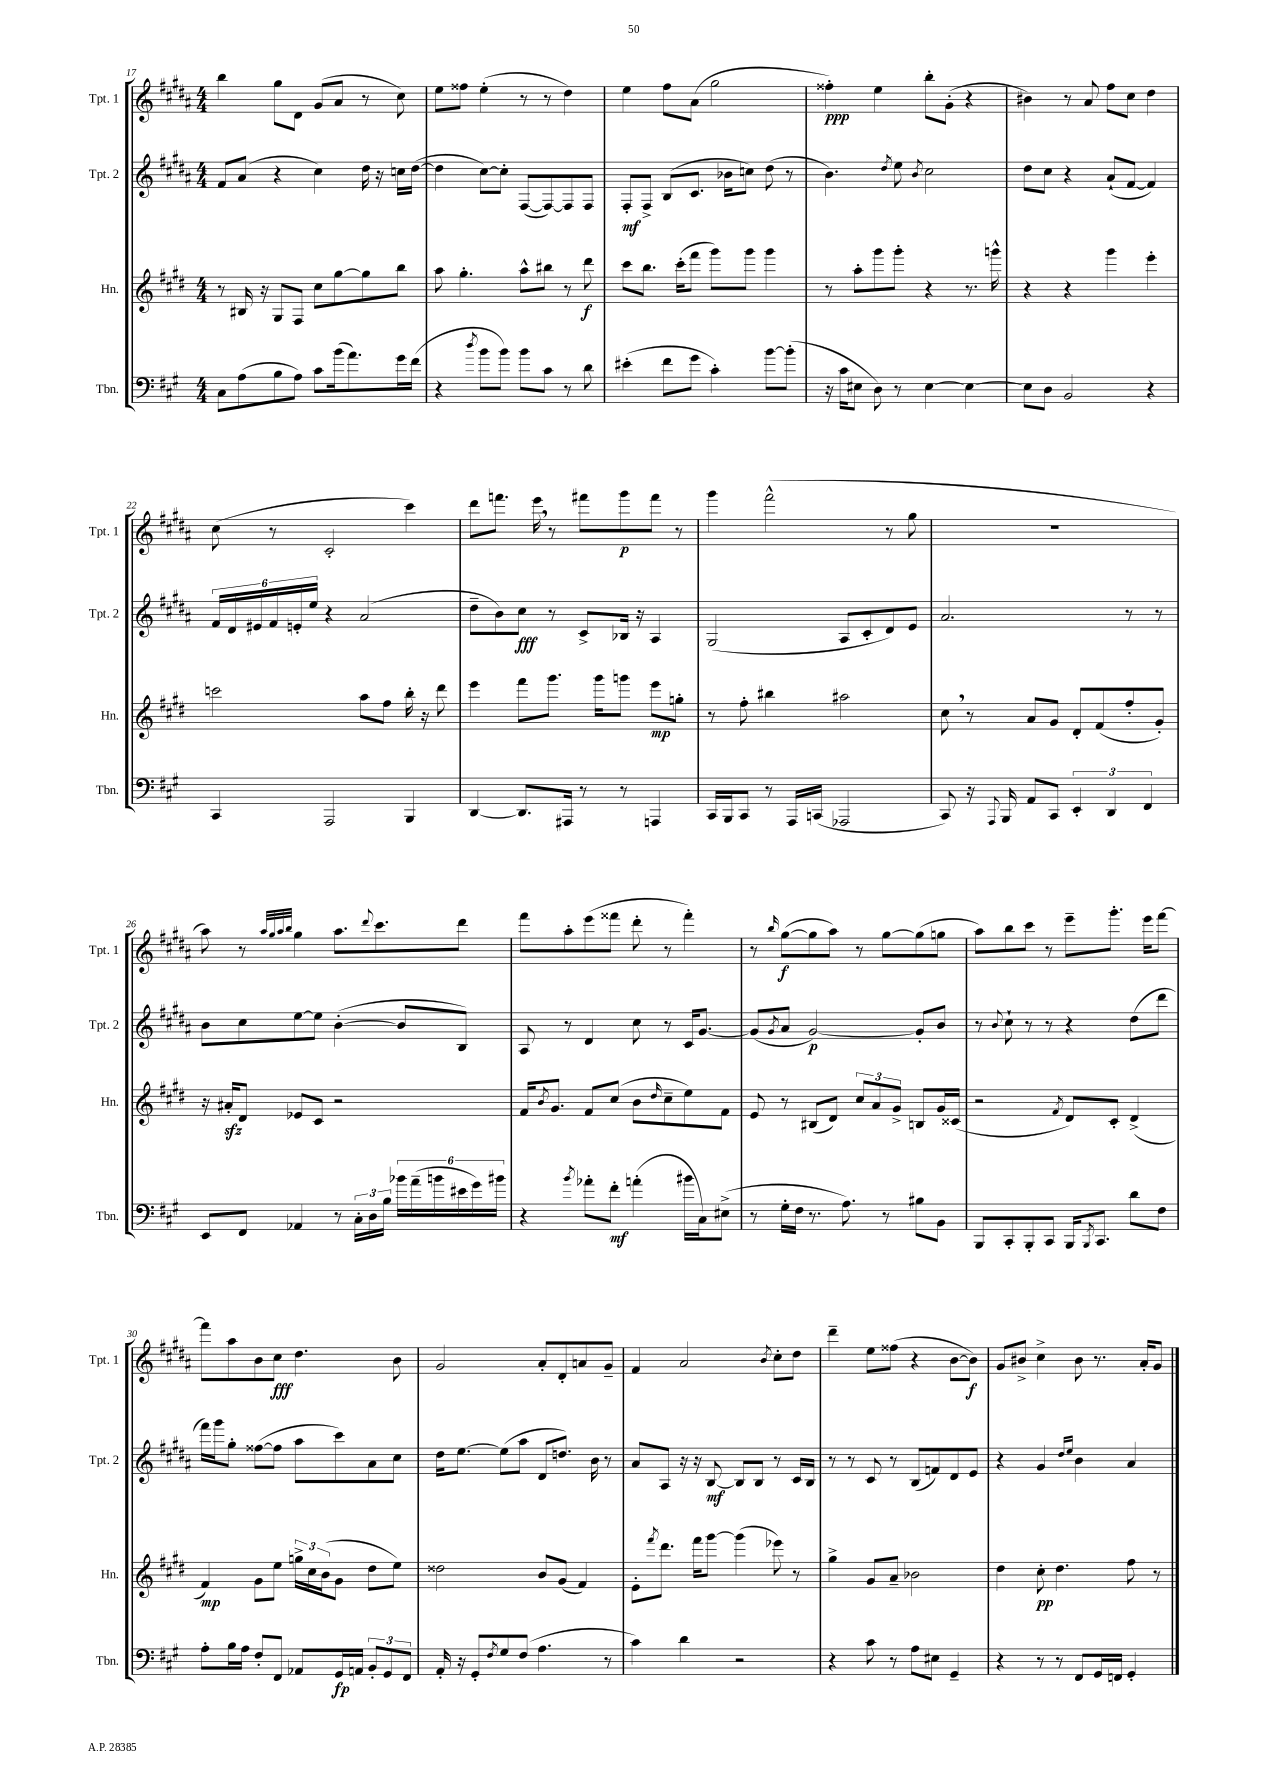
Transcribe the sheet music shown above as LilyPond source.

<<
\new StaffGroup <<
\new Staff = "s0" \with { instrumentName = "Tpt. 1" shortInstrumentName = "Tpt. 1" } {
    \clef treble \key b \major \numericTimeSignature \time 4/4
    b''4 gis''8 dis'8 gis'8( ais'8 r8 cis''8) |
    e''8 fisis''8 e''4-.( r8 r8 dis''4) |
    e''4 fis''8 ais'8( gis''2 |
    fisis''4-.\ppp) e''4 b''8-. gis'8-.( r4 |
    bis'4) r8 ais'8 fis''8 cis''8 dis''4 |
    cis''8( r8 cis'2-. cis'''4) |
    dis'''8 f'''8. e'''16 \breathe r8 fis'''8 gis'''8\p fis'''8 r8 |
    gis'''4 fis'''2-^( r8 gis''8 |
    R1 |
    ais''8) r8 \grace { ais''32 gis''32 ais''32 b''32 } gis''4 ais''8. \appoggiatura { dis'''8 } cis'''8. dis'''8 |
    fis'''8 ais''8-. e'''8( fisis'''8 dis'''8-. r8 fisis'''4-.) |
    r8 \grace { b''16 } gis''8~\f( gis''8 ais''8) r8 gis''8~ gis''8( g''8 |
    ais''8) b''8 cis'''8 r8 e'''8-- gis'''8.-. e'''16 fis'''8~ |
    fis'''8 ais''8 b'8 cis''8\fff dis''4. b'8 |
    gis'2 ais'8-. dis'8-. a'8 gis'8-- |
    fis'4 ais'2 \acciaccatura { b'8 } cis''8-. dis''8 |
    dis'''4-- e''8 fisis''8( r4 b'8~ b'8\f) |
    gis'8 bis'8-> cis''4-> bis'8 r8. ais'16-. gis'8 \bar "|." |
}
\new Staff = "s1" \with { instrumentName = "Tpt. 2" shortInstrumentName = "Tpt. 2" } {
    \clef treble \key b \major \numericTimeSignature \time 4/4
    fis'8 ais'8( r4 cis''4) dis''16 r16 c''16 dis''16~( |
    dis''4 cis''8~) cis''8-. fis8~( fis8~) fis8 fis8 |
    fis8-.\mf fis8-> b8( cis'8. bes'16 c''8) dis''8( r8 |
    b'4.) \acciaccatura { dis''8 } e''8 \acciaccatura { b'8 } cis''2 |
    dis''8 cis''8 r4 ais'8-!( fis'8~ fis'4) |
    \tuplet 6/4 { fis'16 dis'16 eis'16 fis'16 e'16-. e''16 } r4 ais'2( |
    dis''8-- b'8) cis''8\fff r8 cis'8-> bes16 r16 ais4 |
    gis2( ais8 cis'8-. dis'8) e'8 |
    ais'2. r8 r8 |
    b'8 cis''8 e''8~ e''8 b'4~-.( b'8 b8) |
    ais8 r8 dis'4 cis''8 r8 cis'16 gis'8.~ |
    gis'8( \acciaccatura { gis'8 } ais'8 gis'2~\p) gis'8-. b'8 |
    r8 \appoggiatura { b'8 } cis''8-! r8 r8 r4 dis''8( dis'''8 |
    fis'''16) gis'''16 gis''8-. fisis''8~( fisis''8 ais''8 cis'''8) ais'8 cis''8 |
    dis''16 e''8.~ e''8( ais''8 dis'8 d''8.) b'16 r8 |
    ais'8 ais8 r16 r16 b8~\mf b8 b8 r8 cis'16 b16 |
    r8 r8 cis'8 r8 b8( f'8) dis'8 e'8 |
    r4 gis'4 \grace { dis''16 e''16 } b'4 ais'4 \bar "|." |
}
\new Staff = "s2" \with { instrumentName = "Hn." shortInstrumentName = "Hn." } {
    \clef treble \key e \major \numericTimeSignature \time 4/4
    r8 bis16 r16 gis8 fis8 cis''8 gis''8~ gis''8 b''8 |
    a''8 gis''4.-. a''8-^ bis''8 r8 dis'''8\f |
    cis'''8 b''8. cis'''16-.( fis'''8 gis'''8) gis'''8 gis'''4 |
    r8 a''8-. gis'''8 gis'''8-. r4 r8. g'''16-^ |
    r4 r4 gis'''4 e'''4-. |
    c'''2 a''8 fis''8 b''16-. r16 dis'''8 |
    e'''4 fis'''8 gis'''8. gis'''16 g'''8 e'''8\mp g''8-. |
    r8 fis''8-. bis''4 ais''2 |
    cis''8 \breathe r8 a'8 gis'8 dis'8-. fis'8( fis''8-. gis'8-.) |
    r16 ais'16-.\sfz dis'8 ees'8 cis'8 r2 |
    fis'16 \acciaccatura { b'8 } gis'8. fis'8 cis''8( b'8 \grace { dis''16 } cis''8-- e''8) fis'8 |
    e'8 r8 bis8( dis'8) \tuplet 3/2 { cis''8 a'8 gis'8-> } b8 gis'16 cisis'16( |
    r2 \acciaccatura { fis'8 } dis'8) cis'8-. dis'4->( |
    fis'4\mp) gis'8 e''8 \tuplet 3/2 { g''16-> cis''16 b'16( } gis'8 dis''8 e''8) |
    disis''2 b'8 gis'8( fis'4) |
    e'8-. \acciaccatura { fis'''8 } dis'''8. fis'''16 gis'''8~ gis'''4( ees'''8) r8 |
    gis''4-> gis'8 a'8-- bes'2 |
    dis''4 cis''8-.\pp dis''4. fis''8 r8 \bar "|." |
}
\new Staff = "s3" \with { instrumentName = "Tbn." shortInstrumentName = "Tbn." } {
    \clef bass \key a \major \numericTimeSignature \time 4/4
    cis8 a8( b8 a8) cis'8 b'16( a'8.) gis'16 fis'16( |
    r4 \acciaccatura { d''8 } b'8 b'8) b'8 cis'8 r8 d'8 |
    eis'4-.( fis'8 gis'8 cis'4-.) b'8~ b'8-.( |
    r16 cis'16 eis8 d8) r8 eis4~ eis4~ |
    eis8 d8 b,2 r4 |
    cis,4 a,,2 b,,4 |
    d,4~ d,8. ais,,16 r8 r8 a,,4 |
    cis,16 b,,16 cis,8 r8 a,,16 c,16( aes,,2 |
    cis,8) r16 \appoggiatura { a,,8 } b,,16 a,8 cis,8 \tuplet 3/2 { e,4-. d,4 fis,4 } |
    e,8 fis,8 aes,4 r8 \tuplet 3/2 { cis16-. d16 b16 } \tuplet 6/4 { bes'16 a'16--( b'16 eis'16 gis'16) bis'16 } |
    r4 \acciaccatura { b'8 } aes'8-. fis'8-.\mf a'4-.( bis'16 cis16) eis8->( |
    r8 gis16-. fis16 r8. a8.) r8 bis8 b,8 |
    b,,8 cis,8-. b,,8-. cis,8 b,,16 \acciaccatura { b,,8 } cis,8. d'8 fis8 |
    a8-. b16 a16 fis8-. fis,8 aes,8 gis,16\fp a,16 \tuplet 3/2 { b,8-. gis,8 fis,8 } |
    a,16-. r16 gis,8-. \acciaccatura { fis8 } gis8 fis8( a4. r8 |
    cis'4) d'4 r2 |
    r4 cis'8 r8 a8 eis8 gis,4-- |
    r4 r8 r8 fis,8 gis,16 f,16 gis,4-. \bar "|." |
}
>>
>>
\layout { \context { \Score currentBarNumber = #17 } }
